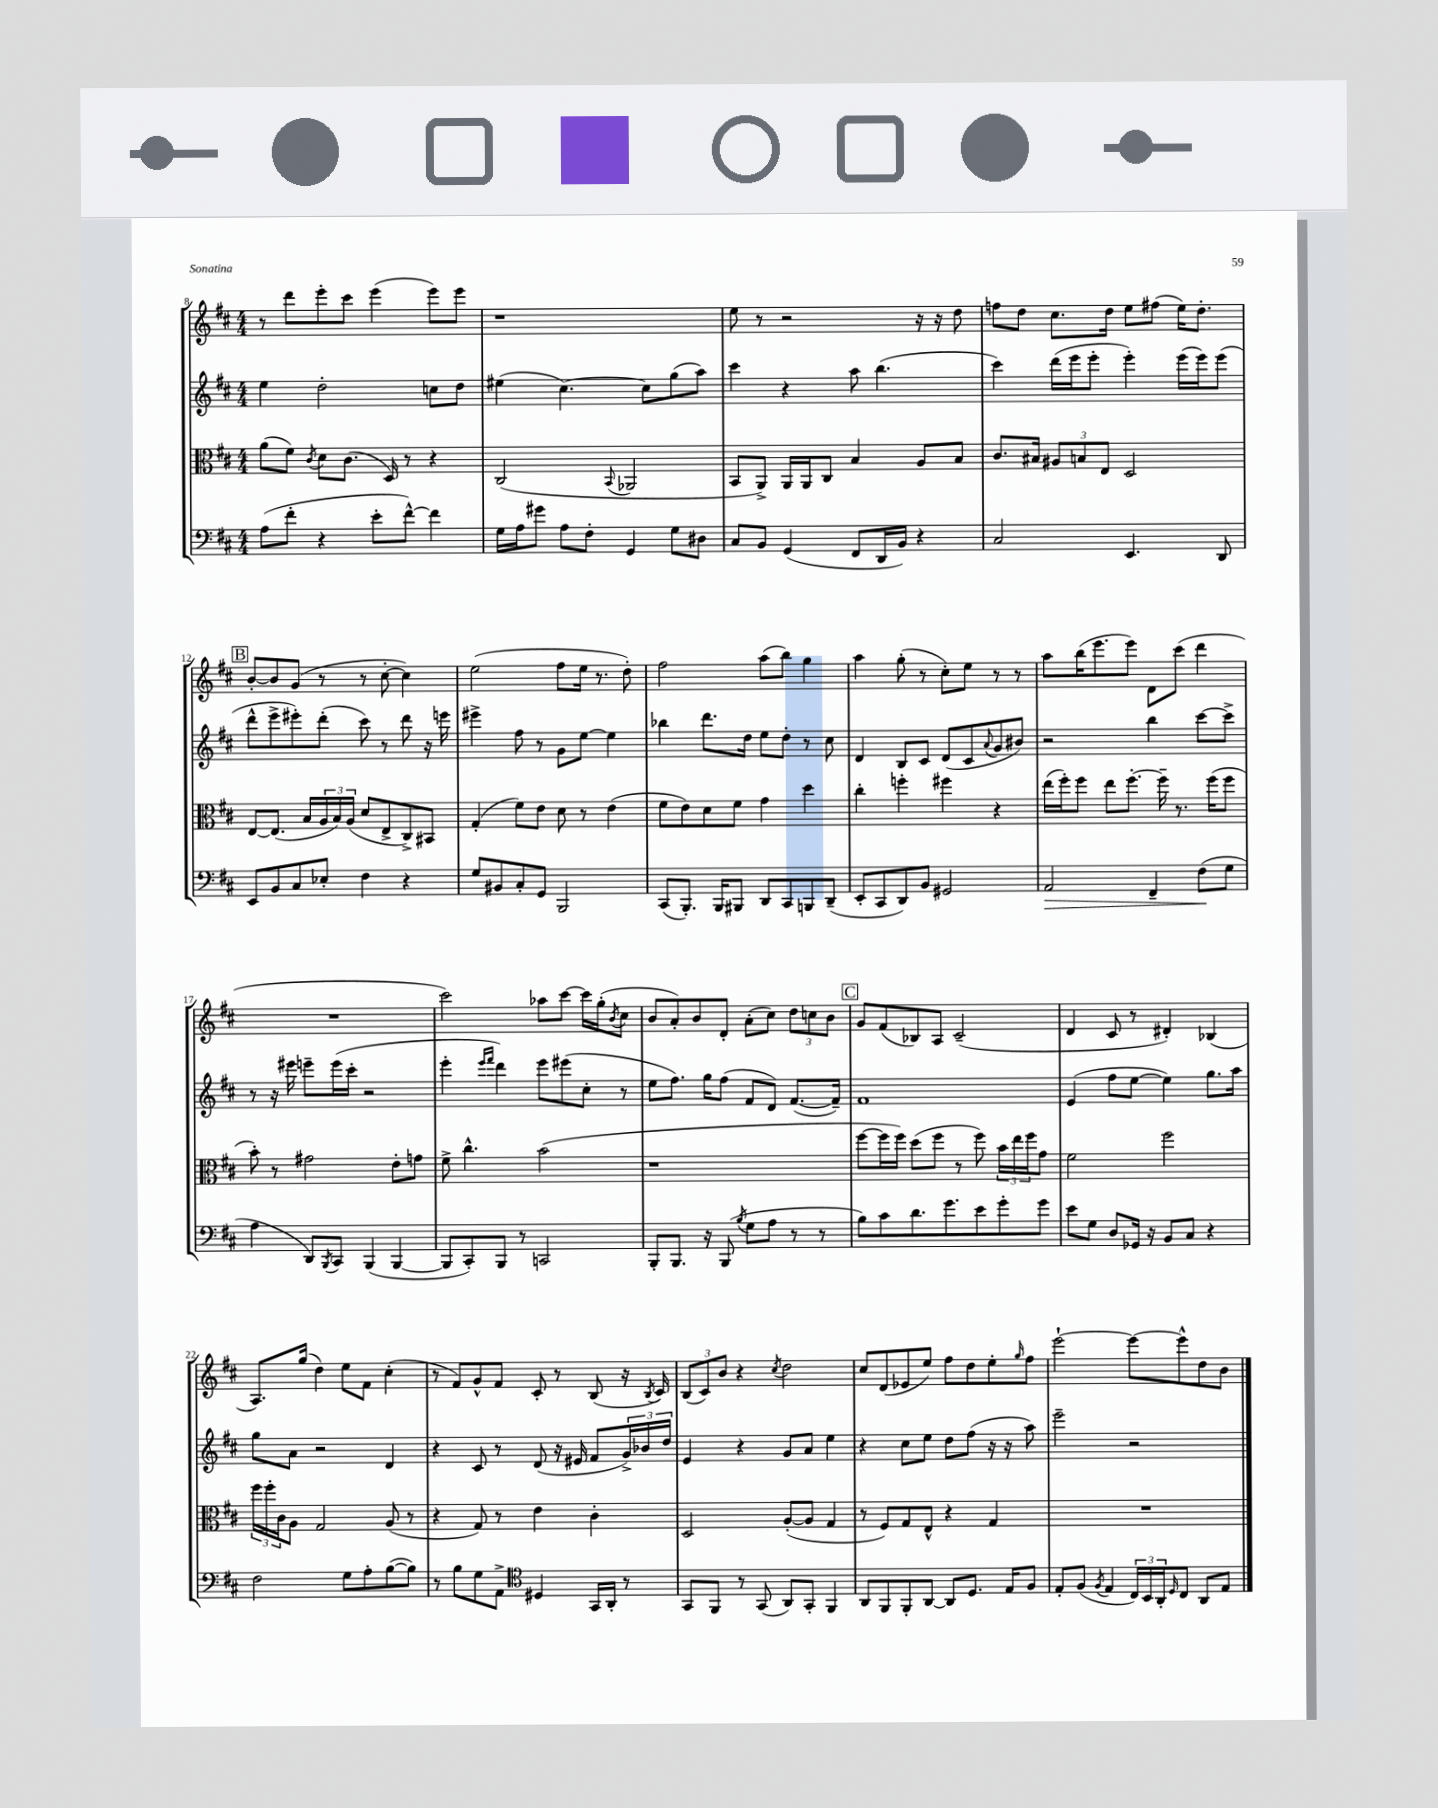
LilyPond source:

<<
\new StaffGroup <<
\new Staff = "s0" {
    \clef treble \key d \major \numericTimeSignature \time 4/4
    r8 d'''8 e'''8-. cis'''8 e'''4( e'''8) e'''8 |
    r1 |
    e''8 r8 r2 r16 r16 d''8 |
    f''8 d''8 cis''8. d''16 e''8 fis''8( e''16) d''8.-. |
    \mark \markup { \box "B" } b'8~-. b'8 g'8( r8 r8 cis''8~-. cis''4) |
    e''2( fis''8 e''16 r8. d''8-.) |
    fis''2 a''8( b''8) g''4 |
    a''4 g''8-.( r8 cis''8-.) e''8 r8 r8 |
    a''8 b''16( e'''8. e'''8) d'8 cis'''8( d'''4 |
    R1 |
    cis'''2) aes''8 cis'''8~ cis'''16 g''16-.( \acciaccatura { b'8 } cis''8 |
    b'8 a'8-.) b'8 d'8-. a'8-.( cis''8) \tuplet 3/2 { d''8 c''8 b'8 } |
    \mark \markup { \box "C" } g'8 fis'8( bes8) a8 cis'2--( |
    d'4 cis'8 r8 dis'4-.) bes4( |
    a8.) g''16( d''4) e''8 fis'8 cis''4-.( |
    r8 fis'8) g'8-^ fis'8 cis'8-. r8 b8( r16 \acciaccatura { b8 } cis'16) |
    \tuplet 3/2 { b8( cis'8) b'8 } r4 \acciaccatura { cis''8 } d''2 |
    cis''8 d'8( ees'8 e''8) fis''8 d''8 e''8-. \grace { g''16 } fis''8 |
    e'''2~-! e'''8~ e'''8-^ d''8 b'8 \bar "|." |
}
\new Staff = "s1" {
    \clef treble \key d \major \numericTimeSignature \time 4/4
    e''4 d''2-. c''8 d''8 |
    eis''4( cis''4.~) cis''8 g''8( a''8) |
    cis'''4 r4 a''8 b''4.( |
    cis'''4) d'''16( e'''16 e'''8-. e'''4-.) e'''16( e'''16) e'''8( |
    \mark \markup { \box "B" } d'''8-^ e'''8-> eis'''8-.) d'''8-.( cis'''8) r8 d'''8 r16 e'''16 |
    eis'''4-> fis''8 r8 g'8 e''8~ e''4 |
    bes''4 d'''8. d''16 e''8 d''8-. r8 cis''8 |
    d'4 b8 cis'8 d'8( cis'8 \appoggiatura { a'8 } g'8 bis'8) |
    r2 b''4 cis'''8~ cis'''8-> |
    r8 r16 eis'''16 e'''8-- e'''16( cis'''16-. r2 |
    e'''4-. \grace { e'''16 fis'''16 } d'''4) e'''8 eis'''8( cis''8-. r8 |
    e''8 fis''8.) g''16 fis''8( fis'8 d'8) fis'8.~( fis'16--) |
    \mark \markup { \box "C" } fis'1 |
    e'4( fis''8 e''8~ e''4) g''8. a''16 |
    g''8 a'8 r2 d'4 |
    r4 cis'8 r8 d'8( r16 eis'16 fis'8 \tuplet 3/2 { g'16->) bes'16 d''16 } |
    e'4 r4 g'8 a'8 e''4 |
    r4 cis''8 e''8 d''8 fis''8( r16 r16 a''8) |
    e'''2-- r2 \bar "|." |
}
\new Staff = "s2" {
    \clef alto \key d \major \numericTimeSignature \time 4/4
    a'8( fis'8) \acciaccatura { cis'8 } d'8 cis'8.( d16) r8 r4 |
    cis2( \appoggiatura { b,8 } aes,2 |
    b,8 a,8->) a,16 a,16 cis8 b4 a8 b8 |
    cis'8. bis16 \tuplet 3/2 { ais8 b8 e8 } d2 |
    \mark \markup { \box "B" } e8~ e8.( b16 \tuplet 3/2 { a16 b16) a16( } d'8 e8-> cis8->) bis,8 |
    g4-.( fis'8) e'8 d'8 r8 e'4( |
    fis'8 e'8) d'8 fis'8 g'4 d''4 |
    cis''4-. f''4-. fis''4 r4 |
    e''16( fis''16-.) fis''8 e''8 fis''8.~-. fis''16-- r8. fis''16( fis''8 |
    b'8-.) r8 gis'2 e'8-. g'8 |
    fis'8-> cis''4.-^ b'2( |
    r1 |
    \mark \markup { \box "C" } fis''8~ fis''16 fis''16) d''8( fis''8 r8 fis''8) \tuplet 3/2 { b'16 e''16 fis''16 } g'8 |
    fis'2 fis''2 |
    \tuplet 3/2 { fis''16 fis''16-. cis'16 } a8 g2 a8( r8 |
    r4 g8) r8 e'4 cis'4-. |
    d2 a8~-.( a8 g4 |
    r8 fis8) g8 e8-^ r4 g4 |
    R1 \bar "|." |
}
\new Staff = "s3" {
    \clef bass \key d \major \numericTimeSignature \time 4/4
    a8( fis'8-. r4 e'8-. fis'8~-^) fis'4 |
    g16 a16 gis'8 a8 fis8-. g,4 g8 dis8 |
    cis8 b,8 g,4( fis,8 d,16 b,16) r4 |
    cis2 e,4. d,8 |
    \mark \markup { \box "B" } e,8 b,8 cis8 ees8-. fis4 r4 |
    g8 bis,8 cis8-. g,8 b,,2 |
    cis,8( b,,8.-.) b,,16 bis,,8 d,8 cis,8 b,,8 d,8--( |
    e,8-. cis,8 d,8) b,8 gis,2 |
    a,2\> fis,4-- fis8\!( g8 |
    a4 d,8) \acciaccatura { b,,8 } cis,8 b,,4( b,,4~ |
    b,,8 cis,8-.) b,,8 r8 c,2 |
    b,,8-. b,,8. r16 b,,8( \acciaccatura { b8 } g8 a8 r8 r8 |
    \mark \markup { \box "C" } b8) cis'8 d'8. g'8. e'8 g'8-. g'8 |
    e'8 g8 d8 ges,16 r16 b,8 cis8 r4 |
    fis2 g8 a8-. b8~( b8) |
    r8 b8 g8 a,8-> \clef tenor dis4 g,16 a,16-. r8 |
    g,8 fis,8 r8 g,8( a,8) g,8-. fis,4 |
    a,8 fis,8 fis,8-. a,8~ a,8 d8. e16 fis8 |
    e8-. fis8( \acciaccatura { fis8 } e4 \tuplet 3/2 { cis16) b,16 a,16-. } \grace { d16 } cis8 a,8 e8 \bar "|." |
}
>>
>>
\layout { \context { \Score currentBarNumber = #8 } }
